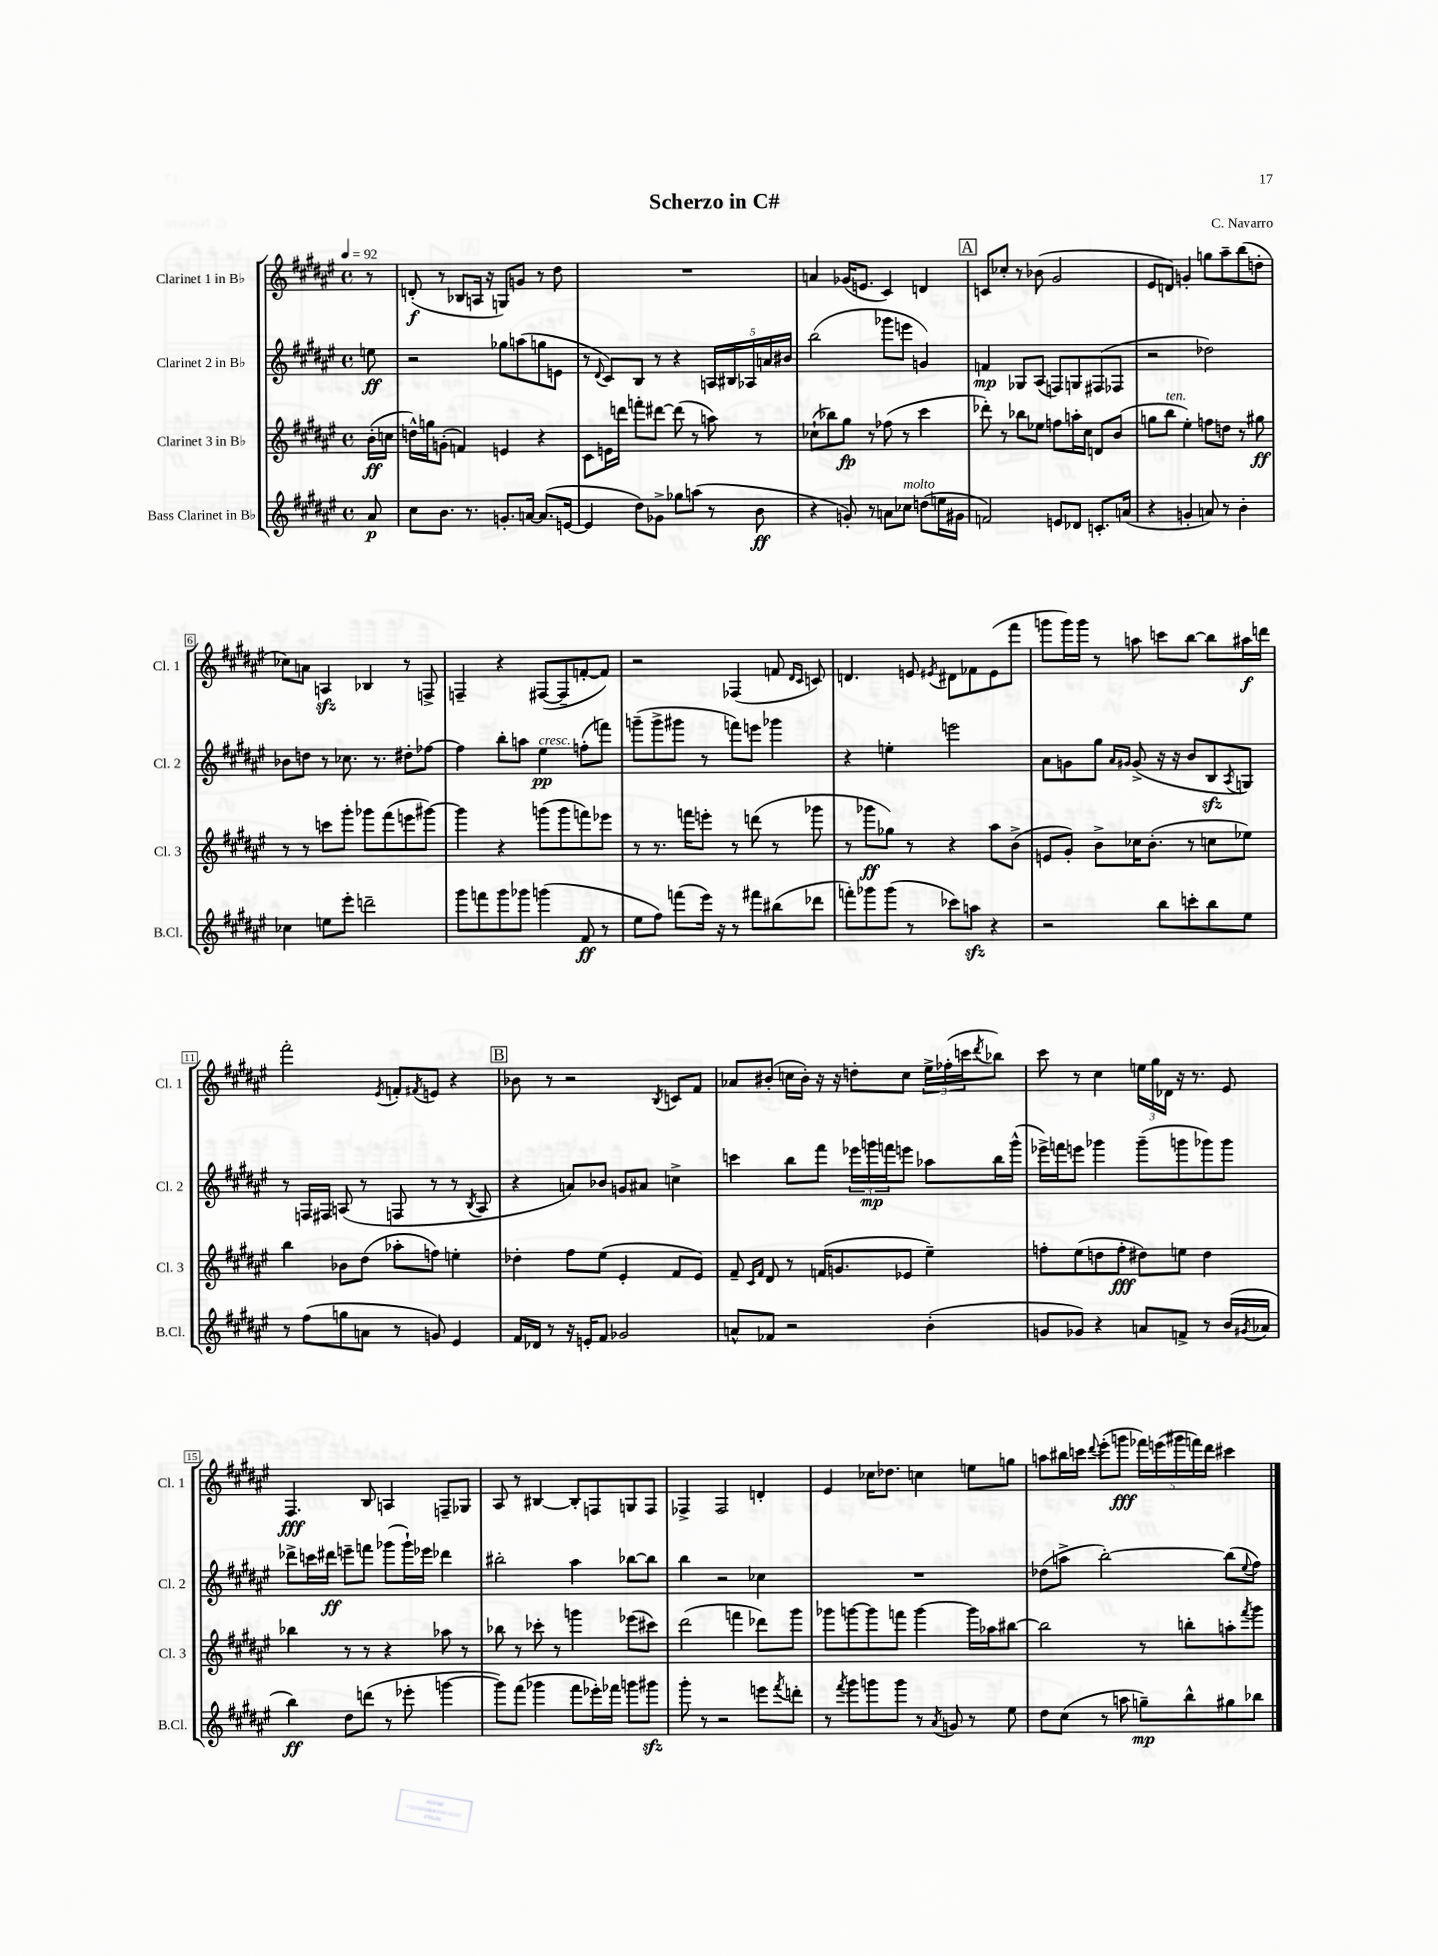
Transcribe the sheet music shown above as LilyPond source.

\header { title = "Scherzo in C#" composer = "C. Navarro" }
<<
\new StaffGroup <<
\new Staff = "s0" \with { instrumentName = "Clarinet 1 in Bb" shortInstrumentName = "Cl. 1" } {
    \clef treble \key fis \major \defaultTimeSignature \time 4/4 \partial 8 \tempo 4 = 92
    r8 |
    d'8-.\f( r8 bes8 a16 r16 g8) g'8 r8 dis''8 |
    R1 |
    a'4 ges'16( e'8. cis'4) d'4 |
    \mark \markup { \box "A" } c'8 ces''8-. r8 bes'8( gis'2 |
    eis'8 d'8) g'4-. g''8 ais''8-- b''8( d''8-. |
    ces''8) a'8 a4\sfz bes4 r8 f8-> |
    f4-- r4 fis8~( fis8-- f'8~-. f'8) |
    r2 fes4( f'8 \grace { dis'16 cis'16 } c'8) |
    d'4. e'8 \acciaccatura { eis'8 } dis'8 fes'8 eis'8( fis'''8 |
    g'''8 g'''16) g'''16 r8 a''8 c'''8 b''8~ b''8 ais''16\f d'''16 |
    fis'''2-. \acciaccatura { eis'8 } f'8-. \acciaccatura { fis'8 } e'8 r4 |
    \mark \markup { \box "B" } bes'8 r8 r2 \acciaccatura { b8 } c'8 fis'8 |
    aes'8 bis'8-.( c''16 bis'16-.) r16 r16 d''8-. c''8 \tuplet 3/2 { eis''16-> fes''16-.( c'''16 } \acciaccatura { dis'''8 } bes''8) |
    cis'''8 r8 cis''4 \tuplet 3/2 { e''16 gis''16 des'16 } r16 r8. eis'8 |
    fis4.\fff b8 a4 f8-- ges8 |
    ais8 r8 bis4~ bis8-. f8 g8 f8 |
    fes4-> fes2 d'4-. |
    eis'4 ces''16 des''8. c''4 e''8 g''8 |
    a''8 bis''16 c'''16 \appoggiatura { dis'''8 } eis'''8-.( g'''8\fff \tuplet 5/4 { fes'''16) e'''16( gis'''16 f'''16) dis'''16 } cis'''4 \bar "|." |
}
\new Staff = "s1" \with { instrumentName = "Clarinet 2 in Bb" shortInstrumentName = "Cl. 2" } {
    \clef treble \key fis \major \defaultTimeSignature \time 4/4 \partial 8
    e''8\ff |
    r2 ges''8 a''8( g''8 e'8 |
    r8 \appoggiatura { dis'8 } cis'8) b8 r8 r4 \tuplet 5/4 { a16 bis16 aes16 a'16 bis'16 } |
    b''2( ges'''8 e'''8 g'4) |
    \mark \markup { \box "A" } f'4\mp ges8 ais8( f8) g8 fis8( fes8 |
    r2 des''2) |
    bes'8 d''8 r8 ces''8. r8. dis''8-. fes''8~ |
    fes''4 b''8-. a''8 eis''4\pp^\markup { \italic "cresc." } f''8-.( f'''8) |
    g'''8--( g'''8-> gis'''8 r8 f'''8) e'''8 ges'''4 |
    r4 e''4-. e'''2 |
    ais'8 g'8 gis''8 \grace { ais'16 gis'16 } gis'8->( r16 r16 b'8 b8\sfz \acciaccatura { ais8 } g8) |
    r8 f16 fis16 a8( r8 f8 r8 r8 \acciaccatura { b8 } a8 |
    \mark \markup { \box "B" } r4 a'8) bes'8 g'8 ais'8 c''4-> |
    c'''4 b''8 fis'''8 \tuplet 3/2 { ees'''16 g'''16\mp f'''16 } e'''8 aes''8 b''16 g'''16-^( |
    ees'''16->) f'''16 e'''8 ges'''4 ges'''8--( g'''8 ges'''8) ges'''8 |
    des'''8-> c'''16 dis'''16\ff e'''8-- f'''8 ges'''8( ges'''16-!) ees'''16 des'''4 |
    bis''2-. ais''4 bes''8~ bes''8 |
    b''4 r2 ces''4 |
    R1 |
    des''8( a''8-> b''2~-.) b''8( \appoggiatura { eis''8 } fis''8) \bar "|." |
}
\new Staff = "s2" \with { instrumentName = "Clarinet 3 in Bb" shortInstrumentName = "Cl. 3" } {
    \clef treble \key fis \major \defaultTimeSignature \time 4/4 \partial 8
    b'16-.\ff( c''16 |
    d''16-^) g''16 g'8-.( f'4) e'4 r4 |
    cis'8 e'16 d'''16 f'''8-. dis'''8~ dis'''8( r8 a''8) r8 |
    ces''8-!( bes''8) gis''8\fp r8 fes''8( r8 cis'''4 |
    \mark \markup { \box "A" } des'''8-.) r8 bes''8 ees''8 f''8 a''16-. cis''16 d'8 b'8( |
    g''8 b''8^\markup { \italic "ten." } eis''4-.) f''8 d''8 r8 gis''8\ff |
    r8 r8 c'''8 gis'''8-. ges'''8 fis'''8( e'''8 gis'''8~) |
    gis'''4 r4 g'''8( g'''8 f'''8) ees'''8 |
    r8 r8. f'''16 e'''8-. r8 d'''8( r8 ges'''8 |
    r8 ges'''8\ff ges''8) r8 r4 ais''8 b'8->( |
    e'8 gis'8-.) b'8-> ces''16 b'8.-.( r8 c''8 ees''8) |
    b''4 bes'8 dis''8( aes''8-. f''8) e''4-. |
    \mark \markup { \box "B" } des''4-. fis''8 eis''8( eis'4-. fis'8 eis'8) |
    fis'8-- \grace { cis'16 fis'16 } dis'8 r8 f'16( g'8. ees'8 eis''4--) |
    f''8-. eis''8( d''8 f''8-.\fff dis''8) e''8 dis''4 |
    bes''4 r8 r8 r4 aes''8 r8 |
    bes''8 r8 ces'''8-. r8 g'''4 ees'''8( cis'''8) |
    dis'''2( f'''4 des'''8) gis'''8 |
    ges'''8 g'''8~ g'''8 f'''8 g'''4~ g'''16 aes''16 bis''8~ |
    bis''2 r8 b''8-. a''8-. \acciaccatura { fis'''8 } gis'''8 \bar "|." |
}
\new Staff = "s3" \with { instrumentName = "Bass Clarinet in Bb" shortInstrumentName = "B.Cl." } {
    \clef treble \key fis \major \defaultTimeSignature \time 4/4 \partial 8
    ais'8\p |
    cis''8 b'8. r8. g'8.-. a'16~ a'8.( e'16~ |
    e'4 dis''8) ges'8-> ges''8 a''8( r8 b'8\ff |
    r4 g'8-.) r8 a'8 ces''8^\markup { \italic "molto" } d''8( e''16 gis'16 |
    \mark \markup { \box "A" } f'2) e'8 des'8 c'8.-. a'16( |
    r4 g'4-. a'8) r8 b'4-. |
    ces''4 e''8 eis'''8-. d'''2-- |
    gis'''8 f'''8 gis'''8 ges'''8 g'''4( fis'8\ff r8 |
    eis''8 fis''8) f'''8( eis'''16) r16 r8 fis'''8 bis''8( des'''8 |
    f'''8-.) ges'''8 ges'''8( r8 ces'''8) a''8\sfz r4 |
    r2 b''8 c'''8-. b''8 eis''8 |
    r8 fis''8( g''8 a'8 r8 g'8) eis'4 |
    \mark \markup { \box "B" } fis'16 des'16 r8 r16 e'16-. fis'8 ges'2 |
    a'8-^ fes'8 r2 b'4-.( |
    g'8 ges'8) r4 a'8 f'8-> r8 b'16( \acciaccatura { gis'8 } aes'16 |
    b''4\ff) dis''8 d'''8( r8 ees'''8-. g'''4~ |
    g'''8) fis'''8( ges'''4 fis'''8 ees'''16-.) fes'''16 g'''8 gis'''8\sfz |
    gis'''8-. r8 r2 e'''8 \acciaccatura { fis'''8 } d'''8-. |
    r8 \acciaccatura { fis'''8 } gis'''8 g'''8 g'''8 r8 \acciaccatura { ais'8 } g'8 r8 eis''8 |
    dis''8 cis''8( r8 a''8 g''8--\mp) b''8-^ gis''8 bes''8 \bar "|." |
}
>>
>>
\layout { \context { \Score \override BarNumber.stencil = #(make-stencil-boxer 0.1 0.3 ly:text-interface::print) } }
